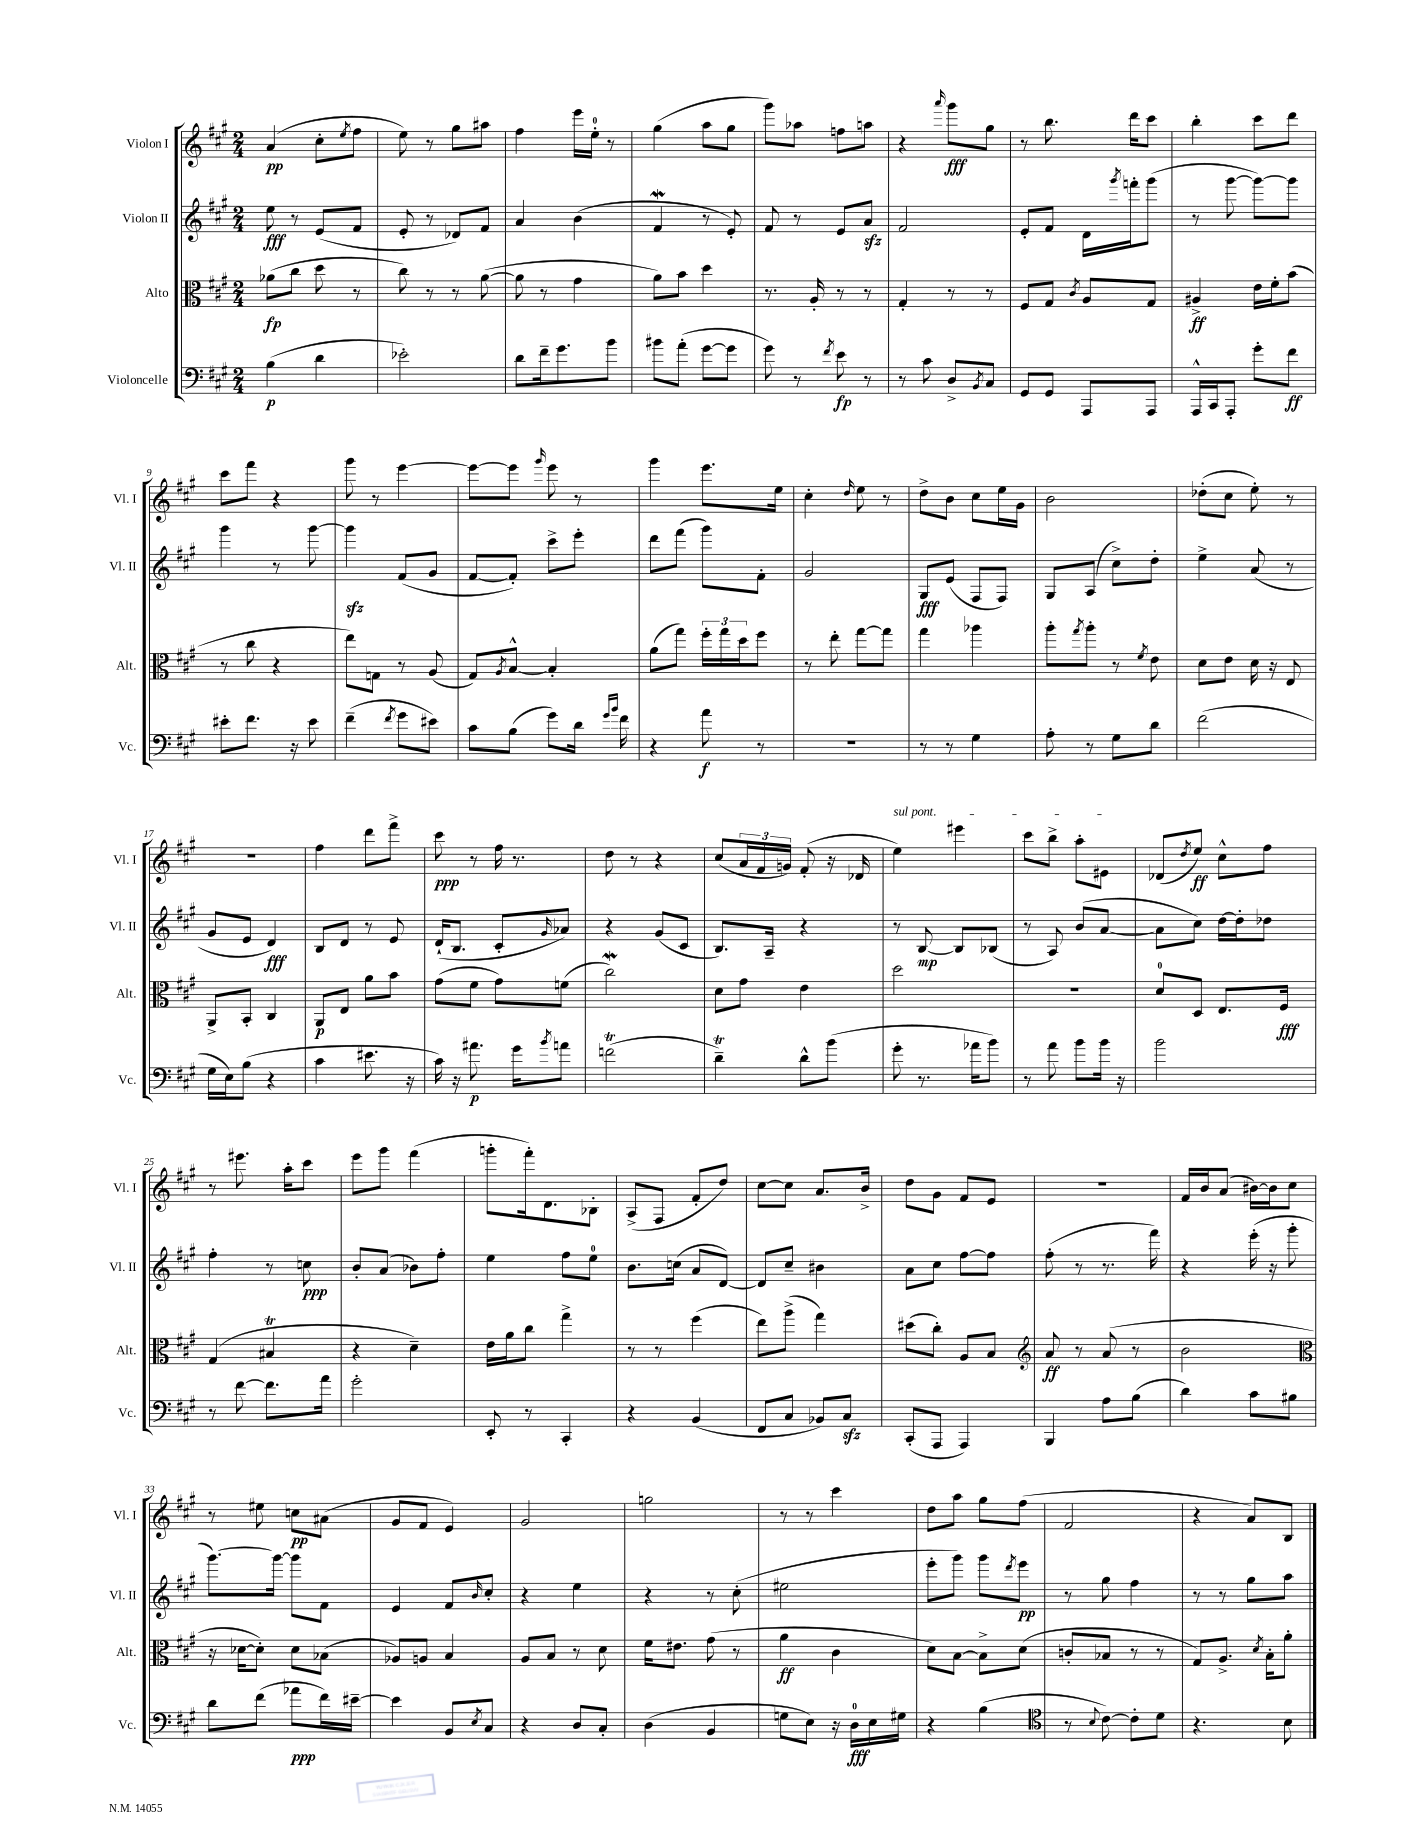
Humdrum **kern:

**kern	**dynam	**kern	**dynam	**kern	**dynam	**kern	**dynam
*part4	*part4	*part3	*part3	*part2	*part2	*part1	*part1
*staff4	*staff4	*staff3	*staff3	*staff2	*staff2	*staff1	*staff1
*I"Violoncelle	*	*I"Alto	*	*I"Violon II	*	*I"Violon I	*
*I'Vc.	*	*I'Alt.	*	*I'Vl. II	*	*I'Vl. I	*
*clefF4	*	*clefC3	*	*clefG2	*	*clefG2	*
*k[f#c#g#]	*	*k[f#c#g#]	*	*k[f#c#g#]	*	*k[f#c#g#]	*
*M2/4	*	*M2/4	*	*M2/4	*	*M2/4	*
=1	=1	=1	=1	=1	=1	=1	=1
(4B\	p	(8a-X\L	fp	8ee\	fff	(4a/	pp
.	.	8cc#\J	.	8r	.	.	.
4d\	.	8dd\	.	(8e/L	.	8cc#'\L	.
.	.	.	.	.	.	8qee/	.
.	.	8r	.	8f#/J	.	8ff#\J	.
=2	=2	=2	=2	=2	=2	=2	=2
2e-X'\)	.	8cc#\)	.	8e'/	.	8ee\)	.
.	.	8r	.	8r	.	8r	.
.	.	8r	.	8d-X/L)	.	8gg#\L	.
.	.	([8a\	.	8f#/J	.	8aa#X\J	.
=3	=3	=3	=3	=3	=3	=3	=3
8d\L	.	8a\]	.	4a/	.	4ff#\	.
16f#~\k	.	8r	.	.	.	.	.
8.g#\	.	.	.	.	.	.	.
.	.	4g#\	.	(4b\	.	16eee\LL	.
.	.	.	.	.	.	16ee'\JJ	.
8b\J	.	.	.	.	.	8r	.
=4	=4	=4	=4	=4	=4	=4	=4
8b#X\L	.	8a\L)	.	4f#W/	.	(4gg#\	.
(8a'\J	.	8b\J	.	.	.	.	.
[8g#\L	.	4dd\	.	8r	.	8aa\L	.
8g#\J]	.	.	.	8e'/)	.	8gg#\J	.
=5	=5	=5	=5	=5	=5	=5	=5
8g#\)	.	8.r	.	8f#/	.	8ggg#\L)	.
8r	.	.	.	8r	.	8aa-X\J	.
.	.	16A'/	.	.	.	.	.
8qf#/	.	.	.	.	.	.	.
8e\	fp	8r	.	8e/L	.	8ffn\L	.
8r	.	8r	.	8azz/J	.	8aan\J	.
=6	=6	=6	=6	=6	=6	=6	=6
8r	.	4G#'/	.	2f#/	.	4r	.
8c#\	.	.	.	.	.	.	.
.	.	.	.	.	.	16qqaaa/	.
8D^/L	.	8r	.	.	.	8ggg#\L	fff
8qBB/	.	.	.	.	.	.	.
8C#/J	.	8r	.	.	.	8gg#\J	.
=7	=7	=7	=7	=7	=7	=7	=7
8GG#/L	.	8F#/L	.	8e'/L	.	8r	.
8GG#/J	.	8G#/J	.	8f#/J	.	8.bb\	.
.	.	8qc#/	.	.	.	.	.
8AAA/L	.	8A/L	.	16d\LL	.	.	.
.	.	.	.	8qggg#/	.	.	.
.	.	.	.	16fffn'\J	.	16ddd\KL	.
8AAA/J	.	8G#/J	.	(8ggg#\J	.	8ccc#\J	.
=8	=8	=8	=8	=8	=8	=8	=8
16AAA^^/LL	.	4A#X^/	ff	8r	.	4bb'\	.
16CC#/J	.	.	.	.	.	.	.
8AAA'/J	.	.	.	[8ggg#\	.	.	.
8g#'\L	.	16e\LL	.	8ggg#\L_)	.	8ccc#\L	.
.	.	16f#'\J	.	.	.	.	.
8f#\J	ff	(8b\J	.	8ggg#\J]	.	8ddd\J	.
!!LO:LB:g=z
=9	=9	=9	=9	=9	=9	=9	=9
8e#X'\L	.	8r	.	4ggg#\	.	8ccc#\L	.
8.f#\J	.	8cc#\	.	.	.	8fff#\J	.
.	.	4r	.	8r	.	4r	.
16r	.	.	.	.	.	.	.
8e#\	.	.	.	[8ggg#\	.	.	.
=10	=10	=10	=10	=10	=10	=10	=10
(4f#~\	.	8ee\L)	.	4ggg#zz\]	.	8ggg#\	.
.	.	8Gn\J	.	.	.	8r	.
8qf#/	.	.	.	.	.	.	.
8g#\L	.	8r	.	(8f#/L	.	[4eee\	.
8e#X\J)	.	(8A/	.	8g#/J	.	.	.
=11	=11	=11	=11	=11	=11	=11	=11
8c#\L	.	8G#/L)	.	[8f#/L	.	8eee\L_	.
.	.	8qA/	.	.	.	.	.
(8B\J	.	[8B^^/J	.	8f#'/J])	.	8eee\J]	.
.	.	.	.	.	.	16qqggg#/	.
8g#\L)	.	4B'/]	.	8ccc#^\L	.	8eee\	.
16d\Jk	.	.	.	8eee'\J	.	8r	.
16qqg#/LL	.	.	.	.	.	.	.
16qqb/JJ	.	.	.	.	.	.	.
16f#\	.	.	.	.	.	.	.
=12	=12	=12	=12	=12	=12	=12	=12
4r	.	(8a\L	.	8ddd\L	.	4ggg#\	.
.	.	8gg#\J)	.	(8fff#\J	.	.	.
8a\	f	24ff#'\LL	.	8ggg#\L)	.	8.eee\L	.
.	.	24gg#\	.	.	.	.	.
.	.	24dd\J	.	.	.	.	.
8r	.	8ff#\J	.	8f#'\J	.	.	.
.	.	.	.	.	.	16ee\Jk	.
=13	=13	=13	=13	=13	=13	=13	=13
2r	.	8r	.	2g#/	.	4cc#'\	.
.	.	8ee'\	.	.	.	.	.
.	.	.	.	.	.	16qqdd/	.
.	.	[8gg#\L	.	.	.	8ee\	.
.	.	8gg#\J]	.	.	.	8r	.
=14	=14	=14	=14	=14	=14	=14	=14
8r	.	4gg#\	.	8G#/L	fff	8dd^\L	.
8r	.	.	.	(8e/J	.	8b\J	.
4G#\	.	4aa-X\	.	8F#/L	.	8cc#\L	.
.	.	.	.	8F#/J)	.	16ee\L	.
.	.	.	.	.	.	16g#\JJ	.
=15	=15	=15	=15	=15	=15	=15	=15
8A'\	.	8aa'\L	.	8G#/L	.	2b\	.
.	.	8qgg#/	.	.	.	.	.
8r	.	8aa'\J	.	(8A/J	.	.	.
8G#\L	.	8r	.	8cc#^\L)	.	.	.
.	.	8qf#/	.	.	.	.	.
8d\J	.	8e\	.	8dd'\J	.	.	.
=16	=16	=16	=16	=16	=16	=16	=16
(2f#\	.	8d\L	.	4ee^\	.	(8dd-X'\L	.
.	.	8e\J	.	.	.	8cc#\J	.
.	.	16d\	.	(8a/	.	8ee'\)	.
.	.	16r	.	.	.	.	.
.	.	8E/	.	8r	.	8r	.
!!LO:LB:g=z
=17	=17	=17	=17	=17	=17	=17	=17
16G#\LL	.	8AA^/L	.	8g#/L	.	2r	.
16E\J)	.	.	.	.	.	.	.
(8B\J	.	8BB'/J	.	8e/J	.	.	.
4r	.	4C#/	.	4d/)	fff	.	.
=18	=18	=18	=18	=18	=18	=18	=18
4c#\	.	8AA/L	p	8B/L	.	4ff#\	.
.	.	8E/J	.	8d/J	.	.	.
8.e#X\	.	8a\L	.	8r	.	8ddd\L	.
.	.	8b\J	.	8e/	.	8fff#^\J	.
16r	.	.	.	.	.	.	.
=19	=19	=19	=19	=19	=19	=19	=19
16c#\)	.	(8g#\L	.	(16d`/KL	.	8ccc#\	ppp
16r	.	.	.	8.B/J	.	.	.
8.a#X\	p	8f#\J	.	.	.	8r	.
.	.	8g#\L)	.	8c#'/L	.	16ff#\	.
16g#\KL	.	.	.	.	.	8.r	.
8qb/	.	.	.	16qqg#/	.	.	.
8an\J	.	(8fn\J	.	8a-X/J)	.	.	.
=20	=20	=20	=20	=20	=20	=20	=20
(2fnT\	.	2cc#W\)	.	4r	.	8dd\	.
.	.	.	.	.	.	8r	.
.	.	.	.	(8g#/L	.	4r	.
.	.	.	.	8c#/J	.	.	.
=21	=21	=21	=21	=21	=21	=21	=21
4dT~\)	.	8d\L	.	8.B/L)	.	(8cc#/L	.
.	.	8g#\J	.	.	.	24a/L	.
.	.	.	.	.	.	24f#/	.
.	.	.	.	16A~/Jk	.	.	.
.	.	.	.	.	.	24gn/JJ)	.
8d^^\L	.	4e\	.	4r	.	(8f#'/	.
(8b\J	.	.	.	.	.	16r	.
.	.	.	.	.	.	16d-X/	.
=22	=22	=22	=22	=22	=22	=22	=22
!	!	!	!	!	!	!LO:TX:a:i:t=sul pont.	!
8g#'\	.	2dd\	.	8r	.	4ee\)	.
8.r	.	.	.	[8B/	mp	.	.
.	.	.	.	8B/L]	.	4eee#X\	.
16a-X\KL	.	.	.	.	.	.	.
8b\J)	.	.	.	(8B-X/J	.	.	.
=23	=23	=23	=23	=23	=23	=23	=23
8r	.	2r	.	8r	.	8ccc#\L	.
8a\	.	.	.	8A/)	.	8bb^\J	.
8b\L	.	.	.	(8b/L	.	8aa'\L	.
16b\Jk	.	.	.	[8a/J	.	8e#X\J	.
16r	.	.	.	.	.	.	.
=24	=24	=24	=24	=24	=24	=24	=24
2b\	.	8d/L	.	8a\L]	.	(8d-X/L	.
.	.	.	.	.	.	8qdd/	.
.	.	8D/J	.	8cc#\J)	.	8ee/J)	ff
.	.	8.E/L	.	[16dd\LL	.	8cc#^^\L	.
.	.	.	.	16dd'\J]	.	.	.
.	.	.	.	8dd-X\J	.	8ff#\J	.
.	.	16F#/Jk	fff	.	.	.	.
!!LO:LB:g=z
=25	=25	=25	=25	=25	=25	=25	=25
8r	.	(4G#/	.	4ff#'\	.	8r	.
[8f#\	.	.	.	.	.	8.eee#X\	.
8.f#\L]	.	4B#Xt/	.	8r	.	.	.
.	.	.	.	.	.	16aa'\KL	.
.	.	.	.	8ccn\	ppp	8ccc#\J	.
16a\Jk	.	.	.	.	.	.	.
=26	=26	=26	=26	=26	=26	=26	=26
2g#'\	.	4r	.	8b'/L	.	8eee\L	.
.	.	.	.	(8a/J	.	8ggg#\J	.
.	.	4d~\)	.	8b-X\L)	.	(4fff#\	.
.	.	.	.	8ff#'\J	.	.	.
=27	=27	=27	=27	=27	=27	=27	=27
8EE'/	.	16e\LL	.	4ee\	.	8gggn'\L	.
.	.	16a\J	.	.	.	.	.
8r	.	8cc#\J	.	.	.	16fff#'\k)	.
.	.	.	.	.	.	8.d\	.
4CC#'/	.	4gg#^\	.	8ff#\L	.	.	.
.	.	.	.	8ee\J	.	8B-X'\J	.
=28	=28	=28	=28	=28	=28	=28	=28
4r	.	8r	.	8.b\L	.	(8A^/L	.
.	.	8r	.	.	.	8F#/J	.
.	.	.	.	(16ccn\Jk	.	.	.
(4BB/	.	(4ff#\	.	8a/L	.	8f#'/L	.
.	.	.	.	[8d/J)	.	8dd/J)	.
=29	=29	=29	=29	=29	=29	=29	=29
8FF#/L	.	8ee\L)	.	8d/L]	.	[8cc#\L	.
8C#/J	.	(8aa^\J	.	8cc#~/J	.	8cc#\J]	.
8BB-X/L)	.	4gg#\)	.	4b#X\	.	8.a/L	.
8C#zz/J	.	.	.	.	.	.	.
.	.	.	.	.	.	16b^/Jk	.
=30	=30	=30	=30	=30	=30	=30	=30
(8CC#'/L	.	(8dd#X\L	.	8a\L	.	8dd\L	.
8AAA/J	.	8cc#'\J)	.	8cc#\J	.	8g#\J	.
4AAA/)	.	8A/L	.	[8ff#\L	.	8f#/L	.
.	.	8B/J	.	8ff#\J]	.	8e/J	.
=31	=31	=31	=31	=31	=31	=31	=31
*	*	*clefG2	*	*	*	*	*
4BBB/	.	8a/	ff	(8ff#'\	.	2r	.
.	.	8r	.	8r	.	.	.
8A\L	.	(8a/	.	8.r	.	.	.
(8B\J	.	8r	.	.	.	.	.
.	.	.	.	16fff#\)	.	.	.
=32	=32	=32	=32	=32	=32	=32	=32
4d\)	.	2b\	.	4r	.	16f#/LL	.
.	.	.	.	.	.	16b/J	.
.	.	.	.	.	.	(8a/J	.
8c#\L	.	.	.	(16eee'\	.	[16b#X\LL)	.
.	.	.	.	16r	.	16b#\J]	.
8B#X\J	.	.	.	8ggg#'\	.	8cc#\J	.
!!LO:LB:g=z
=33	=33	=33	=33	=33	=33	=33	=33
*	*	*clefC3	*	*	*	*	*
8d\L	.	16r	.	[8.ggg#\L)	.	8r	.
.	.	[16d-X\KL	.	.	.	.	.
(8f#\J	.	8d-'\J])	.	.	.	8ee#X\	.
.	.	.	.	16ggg#\Jk_	.	.	.
8a-X\L	ppp	8d-\L	.	8ggg#\L]	.	8ccn\L	pp
16f#\L)	.	(8B-X\J	.	8f#\J	.	(8a#X\J	.
[16e#X~\JJ	.	.	.	.	.	.	.
=34	=34	=34	=34	=34	=34	=34	=34
4e#\]	.	8A-X/L)	.	4e/	.	8g#/L	.
.	.	8An/J	.	.	.	8f#/J	.
8BB/L	.	4B/	.	8f#/L	.	4e/)	.
8qE/	.	.	.	16qqb/	.	.	.
8C#/J	.	.	.	8cc#'/J	.	.	.
=35	=35	=35	=35	=35	=35	=35	=35
4r	.	8A/L	.	4r	.	2g#/	.
.	.	8B/J	.	.	.	.	.
8D/L	.	8r	.	4ee\	.	.	.
8C#'/J	.	8d\	.	.	.	.	.
=36	=36	=36	=36	=36	=36	=36	=36
(4D\	.	16f#\KL	.	4r	.	2ggn\	.
.	.	8.e#X\J	.	.	.	.	.
4BB/	.	(8g#\	.	8r	.	.	.
.	.	8r	.	(8cc#'\	.	.	.
=37	=37	=37	=37	=37	=37	=37	=37
8Gn\L	.	4a\	ff	2ee#X\	.	8r	.
8E\J)	.	.	.	.	.	8r	.
16r	.	4c#\	.	.	.	4ccc#\	.
16D\LL	fff	.	.	.	.	.	.
16E\	.	.	.	.	.	.	.
16G#X\JJ	.	.	.	.	.	.	.
=38	=38	=38	=38	=38	=38	=38	=38
4r	.	8d\L)	.	8eee'\L	.	8dd\L	.
.	.	[8B\J	.	8ggg#\J)	.	8aa\J	.
(4B\	.	8B^\L]	.	8ggg#\L	.	8gg#\L	.
.	.	.	.	8qddd/	.	.	.
.	.	(8d\J	.	8eee\J	pp	(8ff#\J	.
=39	=39	=39	=39	=39	=39	=39	=39
*clefC4	*	*	*	*	*	*	*
8r	.	8cn'/L	.	8r	.	2f#/	.
8qqB/	.	.	.	.	.	.	.
[8c#\)	.	8B-X/J	.	8gg#\	.	.	.
8c#'\L]	.	8r	.	4ff#\	.	.	.
8d\J	.	8r	.	.	.	.	.
=40	=40	=40	=40	=40	=40	=40	=40
4.r	.	8G#/L)	.	8r	.	4r	.
.	.	8.A^/J	.	8r	.	.	.
.	.	.	.	8gg#\L	.	8a/L)	.
.	.	8qd/	.	.	.	.	.
.	.	16B'\KL	.	.	.	.	.
8B\	.	8a'\J	.	8aa\J	.	8B/J	.
==	==	==	==	==	==	==	==
*-	*-	*-	*-	*-	*-	*-	*-
